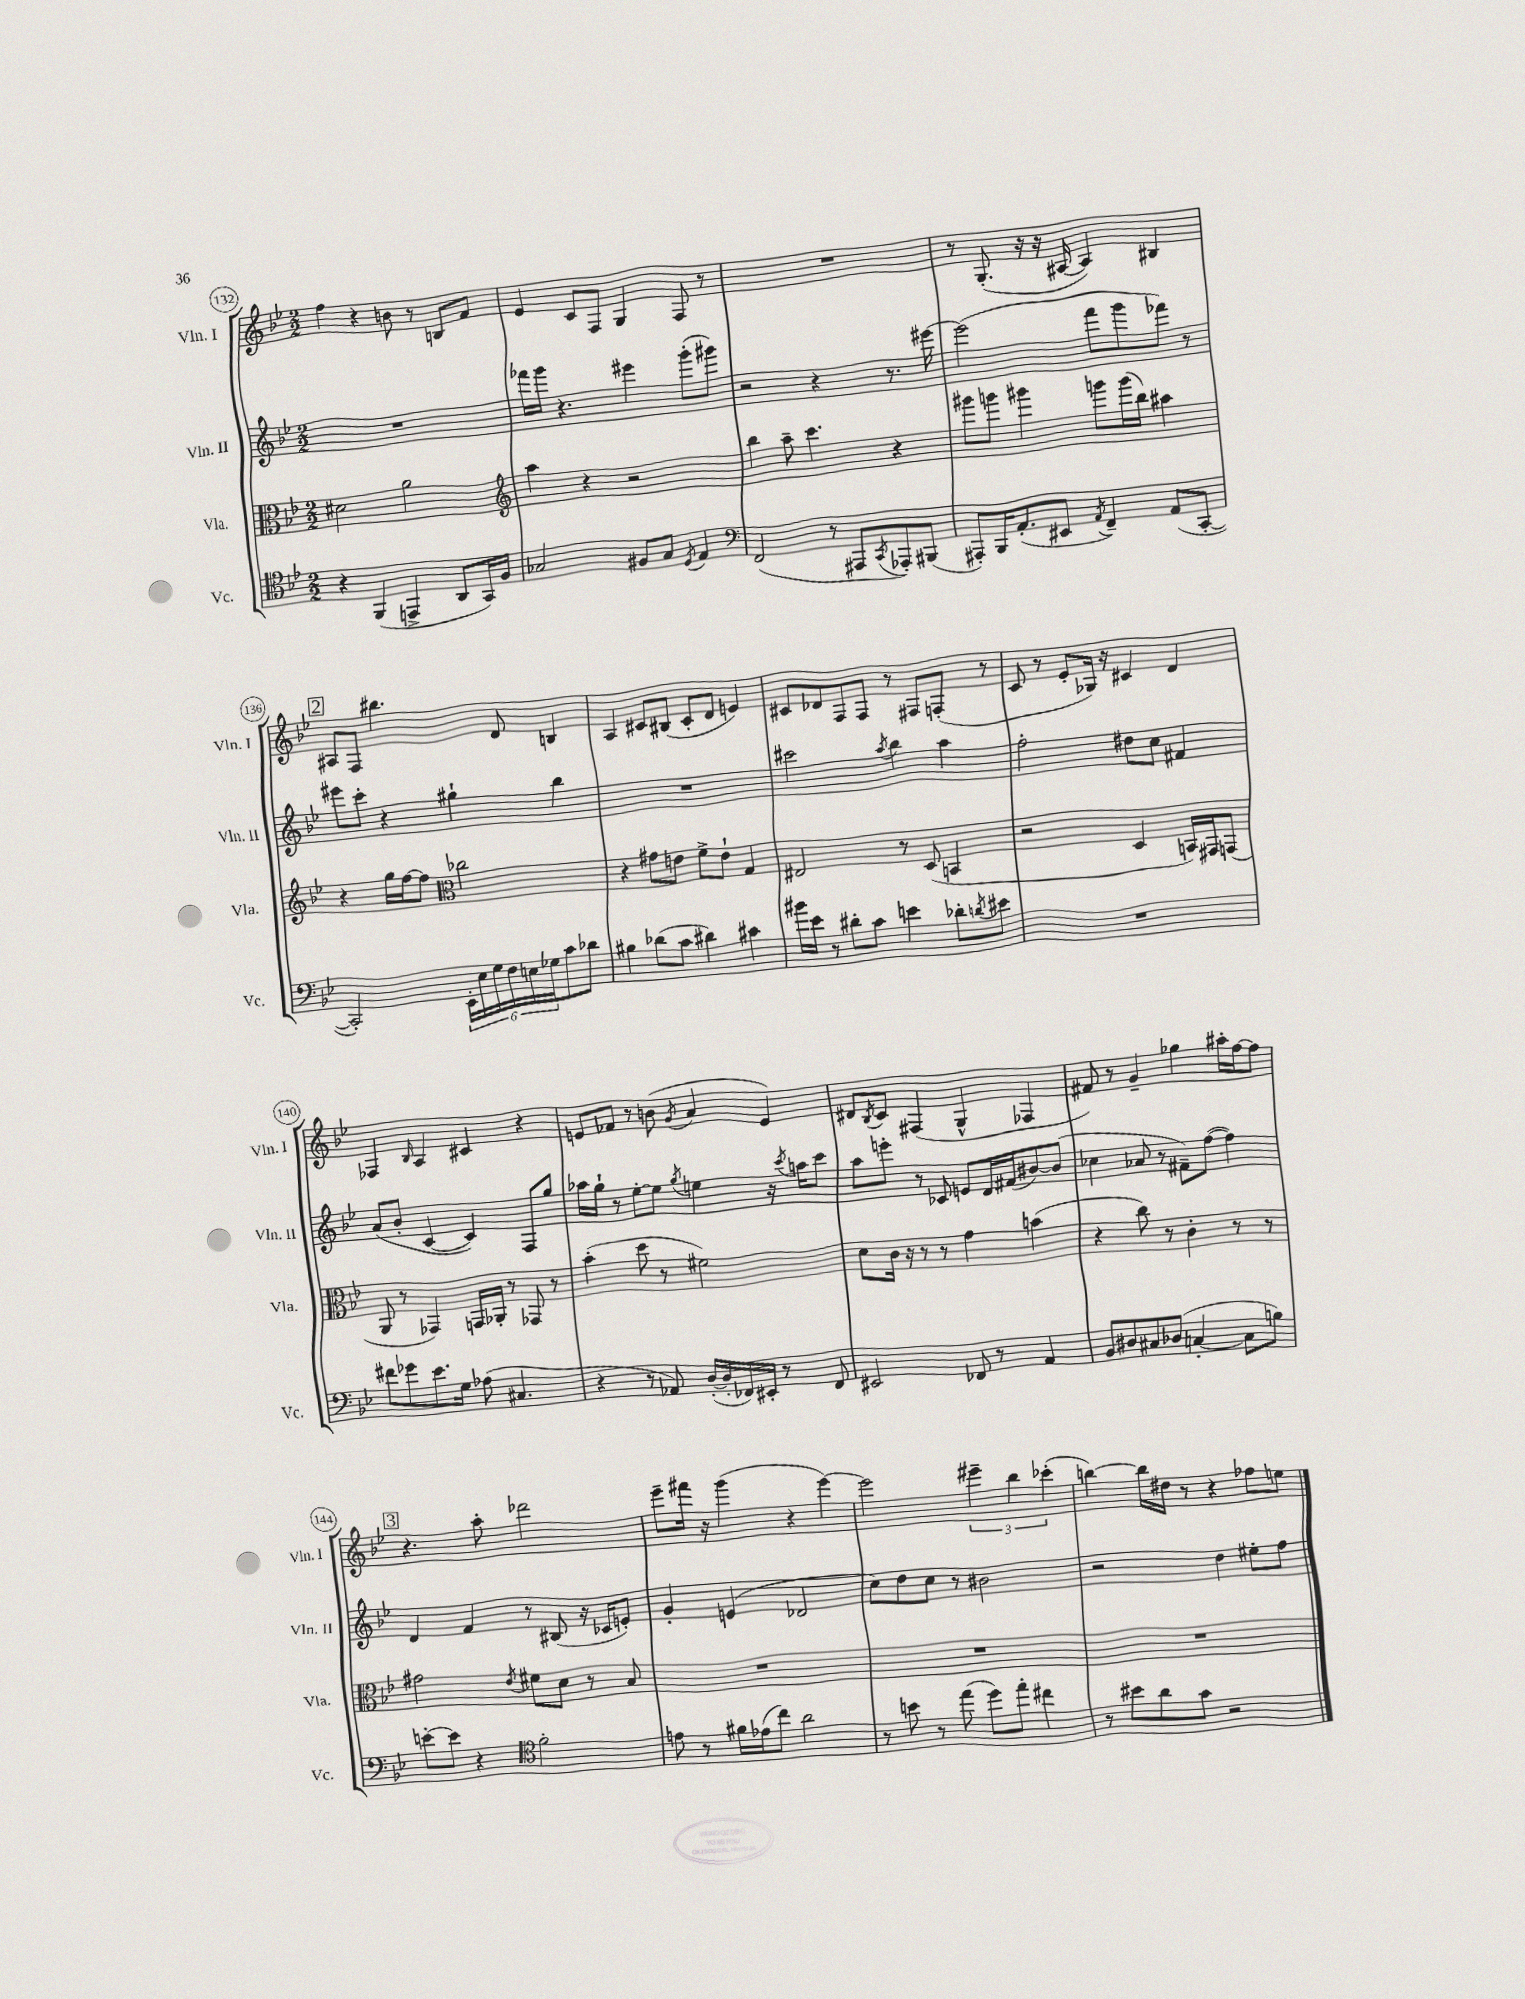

**kern	**kern	**kern	**kern
*part4	*part3	*part2	*part1
*staff4	*staff3	*staff2	*staff1
*I"Vc.	*I"Vla.	*I"Vln. II	*I"Vln. I
*I'Vc.	*I'Vla.	*I'Vln. II	*I'Vln. I
*clefC4	*clefC3	*clefG2	*clefG2
*k[b-e-]	*k[b-e-]	*k[b-e-]	*k[b-e-]
*M2/2	*M2/2	*M2/2	*M2/2
=132	=132	=132	=132
4r	2d#X\	1r	4ff\
(4FF/	.	.	4r
4EEn^/	2a\	.	8bn\
.	.	.	8r
8AA/L	.	.	8Bn/L
16GG/L)	.	.	8f/J
16F/JJ	.	.	.
=133	=133	=133	=133
*	*clefG2	*	*
2G-X/	4aa\	16fff-X\LL	4e-/
.	.	16ggg\JJ	.
.	.	4.r	.
.	4r	.	8c/L
.	.	.	8F/J
8F#X/L	2r	4eee#X\	4G/
8G-/J	.	.	.
8qD/	.	.	.
4E-/	.	(8ggg'\L	8F/
.	.	8ggg#X\J)	8r
=134	=134	=134	=134
*clefF4	*	*	*
(2FF/	4bb-\	2r	1r
.	8aa~\	.	.
.	4.ccc\	.	.
8r	.	4r	.
8AAA#X/L	.	.	.
8qCC/	.	.	.
8AAA-X'/)	4r	8.r	.
(8BBB#X/J	.	.	.
.	.	[16eee#X\	.
=135	=135	=135	=135
8AAA#X'/L)	8ggg#X\L	(2eee#\]	8r
16BBB-/K	8gggn\J	.	(8.G'/
(8.AA'/	.	.	.
.	4ggg#X\	.	.
.	.	.	16r
8EE#X/J	.	.	16r
.	.	.	[16A#X/
8qAA/	.	.	.
4FF~/)	8gggn\L	8fff\L	4A#/])
.	(16ggg\L	8ggg\	.
.	16bb-\JJ)	.	.
(8AA/L	4aa#X\	8fff-X\J)	4B#X/
[8CC'/J	.	8r	.
!!LO:LB:g=z
!!LO:REH:place=s1:t=2
=136	=136	=136	=136
2CC'/])	4r	8eee#X\L	8A#X/L
.	.	8ccc'\J	8F/J
.	16gg\LL	4r	4.bb#X\
.	[16ff\J	.	.
.	8ff\J]	.	.
*	*clefC3	*	*
24EE-'\LL	2cc-X\	4gg#X`\	.
24E-\	.	.	.
24G\	.	.	.
24F\	.	.	8d/
24En\	.	.	.
24G-X\J	.	.	.
8c\	.	4bb-\	4Bn/
8d-X\J	.	.	.
=137	=137	=137	=137
4B#X\	4r	1r	4A/
(8d-X\L	8g#X\L	.	8c#X/L
8c\J	8en\J	.	(8B#X/J
4d#X\)	8f^\L	.	8c#'/L
.	8e`\J	.	8d/J
4c#X\	4G/	.	4en/)
=138	=138	=138	=138
16b#X\LL	2E#X/	2ccc#X\	8c#X/L
16e-\JJ	.	.	.
8r	.	.	8d-X/
8d#X'\L	.	.	8F/
8c\J	.	.	8F/J
.	.	8qaa/	.
4en\	8r	4bb-\	8r
.	(8D/	.	8F#X/L
8d-X'\L	4BBn/	4aa\	(8Fn'/J
8qdn/	.	.	.
8e#X\J	.	.	8r
=139	=139	=139	=139
1r	2r	2ff'\	8c/
.	.	.	8r
.	.	.	8e-'/L
.	.	.	16G-X/Jk)
.	.	.	16r
.	4D/	8dd#X\L	4c#X/
.	.	8cc\J	.
.	16BBn/LL)	4f#X/	4d/
.	16GG#X/J	.	.
.	(8GGn/J	.	.
!!LO:LB:g=z
=140	=140	=140	=140
8f#X\L	8AA/	(8a/L	4F-X/
8g-X\	8r	8b-'/J	.
.	.	.	16qqB-/
8.e-\	4GG-X/)	[4c/	4A/
16G\Jk	.	.	.
(8A-X\	16GGn/LL	4c/])	4c#X/
.	16AA-X'/JJ	.	.
4.C#X/	8r	.	.
.	8GG-X/	8F/L	4r
.	8r	8gg/J	.
=141	=141	=141	=141
4r	(4b-'\	16aa-X\LL	8en/L
.	.	16gg`\JJ	.
.	.	8r	8f-X/J
8r	8dd\	[8ee-'\L	8r
8AA-X/)	8r	8ee-\J]	(8bn\
.	.	8qgg/	8qg/
([16D'/LL	2f#X\)	4een\	4a/
16D'/]	.	.	.
16FF-X/)	.	.	.
16EE#X'/JJ	.	.	.
8r	.	16r	4e/)
.	.	8qccc/	.
.	.	16aan\KL	.
8FF-/	.	8ccc\J	.
=142	=142	=142	=142
2EE#X/	8d\L	8aa\L	8d#X/L
.	.	.	8qB-/
.	16c\Jk	8eeen'\J	8c/J
.	16r	.	.
.	8r	8r	(4F#X/
.	8r	8c-X/	.
8FF-X/	4g\	8en/L	4G^^/
8r	.	16d/L	.
.	.	(16f#X/J	.
4AA/	(4bn\	[8b#X/)	4F-X/
.	.	(8b#/J]	.
=143	=143	=143	=143
8BB-/L	4r	4cc-X\	8f#X/)
8D#X/	.	.	8r
8C#X/	8cc\)	8a-X/	4g~/
(8D-X/J	8r	8r	.
[4Cn'/	4c'\	8f#X~\L)	4gg-X\
.	.	([8ff\J	.
8C\L]	8r	4ff\])	16aa#X'\LL
.	.	.	[16ff\J
8Bn\J)	8r	.	8ff\J]
!!LO:LB:g=z
!!LO:REH:place=s1:t=3
=144	=144	=144	=144
[8en'\L	2g#X\	4d/	4.r
8e\J]	.	.	.
4r	.	4f/	.
.	.	.	8aa'\
*clefC4	*	*	*
.	8qe-/	.	.
2f'\	8f#X\L	8r	2ddd-X\
.	8d\J	(8B#X/	.
.	8r	16r	.
.	.	16c-X/KL	.
.	8B-/	8en'/J)	.
=145	=145	=145	=145
8en\	1r	4g'/	8eee-~\L
8r	.	.	16fff#X\Jk
.	.	.	16r
16f#X\LL	.	(4en/	(4ggg\
(16e-X\J	.	.	.
8cc\J)	.	.	.
2a\	.	2d-X/	4r
.	.	.	[4eee-\)
=146	=146	=146	=146
8r	1r	8cc\L)	2eee-\]
8bn\	.	8dd\	.
8r	.	8cc\J	.
(8ee-\	.	8r	.
8dd\L)	.	2b#X\	6eee#X~\
8ee-'\J	.	.	.
.	.	.	6bb-\
4cc#X\	.	.	.
.	.	.	(6ccc-X'\
=147	=147	=147	=147
8r	1r	2r	[4bbn\)
8b#X\L	.	.	.
8a\	.	.	16bb\LL]
.	.	.	16dd#X\JJ
8g\J	.	.	8r
2r	.	4dd\	4r
.	.	8ee#X'\L	8ff-X\L
.	.	8ff\J	8een\J
==	==	==	==
*-	*-	*-	*-
